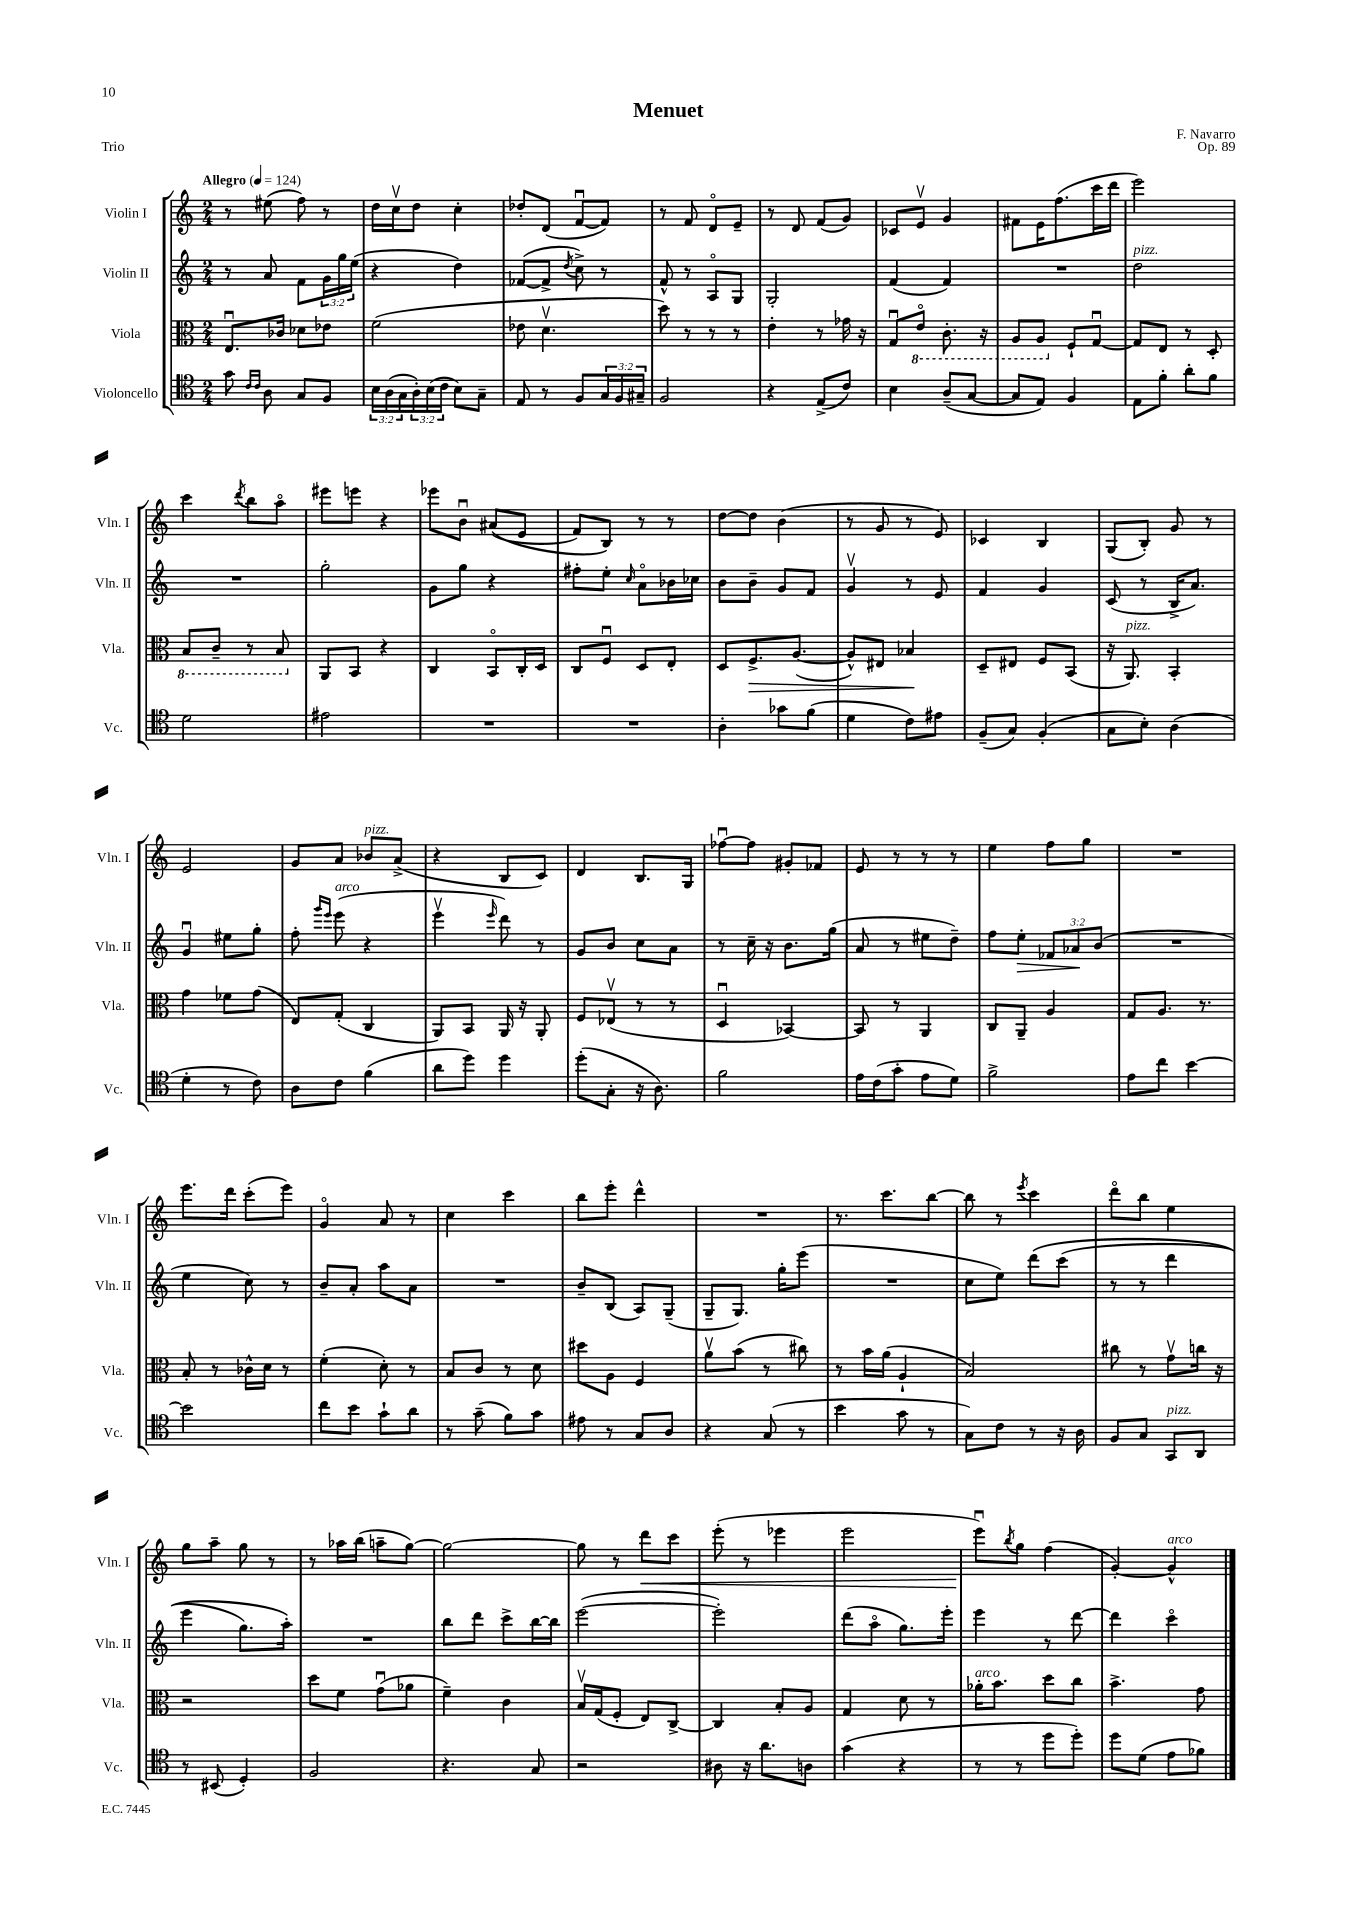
\header { title = "Menuet" composer = "F. Navarro" opus = "Op. 89" piece = "Trio" }
<<
\new StaffGroup <<
\new Staff = "s0" \with { instrumentName = "Violin I" shortInstrumentName = "Vln. I" } {
    \clef treble \key c \major \numericTimeSignature \time 2/4 \tempo "Allegro" 4 = 124
    r8 eis''8( f''8) r8 |
    d''16 c''16\upbow d''8 c''4-. |
    des''8-. d'8( f'8~\downbow f'8) |
    r8 f'8 d'8\flageolet e'8-- |
    r8 d'8 f'8( g'8) |
    ces'8 e'8\upbow g'4 |
    fis'8 e'16 f''8.( c'''16 d'''16 |
    e'''2) |
    c'''4 \acciaccatura { d'''8 } b''8 a''8\flageolet |
    eis'''8 e'''8 r4 |
    ees'''8 b'8\downbow ais'8(\( e'8 |
    f'8) b8\) r8 r8 |
    d''8~ d''8 b'4( |
    r8 g'8 r8 e'8) |
    ces'4 b4 |
    g8( b8-.) g'8 r8 |
    e'2 |
    g'8 a'8 bes'8^\markup { \italic "pizz." } a'8->( |
    r4 b8 c'8) |
    d'4 b8. g16 |
    fes''8~\downbow fes''8 gis'8-. fes'8 |
    e'8 r8 r8 r8 |
    e''4 f''8 g''8 |
    R2 |
    e'''8. d'''16 c'''8-.( e'''8) |
    g'4\flageolet a'8 r8 |
    c''4 c'''4 |
    b''8 e'''8-. d'''4-^ |
    R2 |
    r8. c'''8. b''8~ |
    b''8 r8 \acciaccatura { e'''8 } c'''4 |
    d'''8\flageolet b''8 e''4 |
    g''8 a''8-- g''8 r8 |
    r8 aes''16 b''16( a''8-- g''8~) |
    g''2~ |
    g''8 r8 d'''8\< c'''8 |
    e'''8-.( r8 ees'''4 |
    e'''2 |
    e'''8\downbow\!) \acciaccatura { b''8 } g''8 f''4( |
    g'4~-.) g'4-^^\markup { \italic "arco" } \bar "|." |
}
\new Staff = "s1" \with { instrumentName = "Violin II" shortInstrumentName = "Vln. II" } {
    \clef treble \key c \major \numericTimeSignature \time 2/4 \override Staff.TupletNumber.text = #tuplet-number::calc-fraction-text
    r8 a'8 f'8 \tuplet 3/2 { g'16 g''16 e''16( } |
    r4 d''4) |
    fes'8~( fes'8-> \acciaccatura { d''8 } c''8->) r8 |
    f'8-^ r8 a8\flageolet g8 |
    g2-. |
    f'4( f'4) |
    R2 |
    d''2^\markup { \italic "pizz." } |
    R2 |
    g''2-. |
    g'8 g''8 r4 |
    fis''8-. e''8-. \grace { c''16 } a'8\flageolet bes'16 ces''16 |
    b'8 b'8-- g'8 f'8 |
    g'4\upbow r8 e'8 |
    f'4 g'4 |
    c'8( r8 b16-> a'8.) |
    g'4\downbow eis''8 g''8-. |
    f''8-. \grace { g'''16 e'''16 } e'''8^\markup { \italic "arco" }( r4 |
    e'''4\upbow \grace { e'''16 } d'''8) r8 |
    g'8 b'8 c''8 a'8 |
    r8 c''16-- r16 b'8. g''16( |
    a'8 r8 eis''8 d''8--) |
    f''8 e''8-.\> \tuplet 3/2 { fes'8 aes'8\! b'8( } |
    R2 |
    e''4 c''8) r8 |
    b'8-- a'8-. a''8 a'8 |
    R2 |
    b'8-- b8( a8) g8--( |
    g8-- g8.) g''16-. e'''8( |
    R2 |
    c''8 e''8) d'''8\( c'''8( |
    r8 r8 d'''4 |
    e'''4 g''8.) a''16-.\) |
    R2 |
    b''8 d'''8 c'''8-> b''16~ b''16 |
    e'''2~( |
    e'''2-.) |
    d'''8( a''8\flageolet g''8.) e'''16-. |
    e'''4 r8 d'''8~ |
    d'''4 c'''4\flageolet \bar "|." |
}
\new Staff = "s2" \with { instrumentName = "Viola" shortInstrumentName = "Vla." } {
    \clef alto \key c \major \numericTimeSignature \time 2/4
    e8.\downbow ces'16 des'8 ees'8 |
    f'2( |
    ees'8 d'4.\upbow |
    d''8) r8 r8 r8 |
    e'4-. r8 ges'16 r16 |
    g8\downbow \ottava #-1 e8\flageolet c8.-. r16 |
    a,8 a,8 \ottava #0 f8-! g8~\downbow |
    g8 e8 r8 d8-. |
    \ottava #-1 b,8 c8-- r8 b,8 \ottava #0 |
    a,8 b,8 r4 |
    c4 b,8\flageolet c16-. d16 |
    c8 f8\downbow d8 e8-. |
    d8 f8.->\> a8.~( |
    a8-^) eis8 bes4\! |
    d8-- eis8 f8 b,8( |
    r16 a,8.^\markup { \italic "pizz." }) b,4-. |
    g'4 fes'8 g'8( |
    e8) g8-.( c4 |
    a,8) b,8 a,16 r16 a,8-. |
    f8 ees8\upbow( r8 r8 |
    d4\downbow bes,4~) |
    bes,8 r8 a,4 |
    c8 a,8-- a4 |
    g8 a8. r8. |
    b8-. r8 ces'16-^ d'16 r8 |
    f'4-.( d'8-.) r8 |
    b8 c'8 r8 d'8 |
    dis''8 a8 f4 |
    a'8\upbow b'8( r8 cis''8) |
    r8 b'16 a'16( a4-! |
    b2) |
    cis''8 r8 g'8\upbow c''16 r16 |
    r2 |
    d''8 f'8 g'8\downbow( aes'8 |
    f'4--) c'4 |
    b16\upbow g16( f8-. e8) c8~-> |
    c4 b8-. a8 |
    g4 d'8 r8 |
    aes'16-.^\markup { \italic "arco" } b'8. d''8 c''8 |
    b'4.-> g'8 \bar "|." |
}
\new Staff = "s3" \with { instrumentName = "Violoncello" shortInstrumentName = "Vc." } {
    \clef tenor \key c \major \numericTimeSignature \time 2/4 \override Staff.TupletNumber.text = #tuplet-number::calc-fraction-text
    g'8 \grace { c'16 c'16 } a8 g8 f8 |
    \tuplet 3/2 { b16 a16( g16 } \tuplet 3/2 { a16-.) b16( c'16 } b8) g8-- |
    e8 r8 f8 \tuplet 3/2 { g16 f16 gis16-- } |
    f2 |
    r4 e8->( c'8) |
    b4 a8--( g8~ |
    g8 e8) f4 |
    e8 f'8-. a'8-. f'8 |
    d'2 |
    eis'2 |
    R2 |
    R2 |
    a4-. ges'8 f'8( |
    d'4 c'8) eis'8 |
    f8--( g8) f4-.( |
    g8 b8-.) a4( |
    d'4-. r8 c'8) |
    a8 c'8 f'4( |
    a'8 d''8) d''4 |
    d''8-.( g8-. r16 a8.) |
    f'2 |
    e'16 c'16( g'8-. e'8 d'8) |
    f'2-> |
    e'8 c''8 b'4~ |
    b'2 |
    c''8 b'8 g'8-! a'8 |
    r8 g'8--( f'8) g'8 |
    eis'8 r8 g8 a8 |
    r4 g8( r8 |
    b'4 g'8 r8 |
    g8) c'8 r8 r16 a16 |
    f8 g8 g,8^\markup { \italic "pizz." } a,8 |
    r8 bis,8( d4-.) |
    f2 |
    r4. g8 |
    r2 |
    ais8 r16 a'8. a8 |
    g'4( r4 |
    r8 r8 d''8 d''8-.) |
    d''8 d'8( e'8 fes'8) \bar "|." |
}
>>
>>
\layout { \context { \Score \remove "Bar_number_engraver" } }
